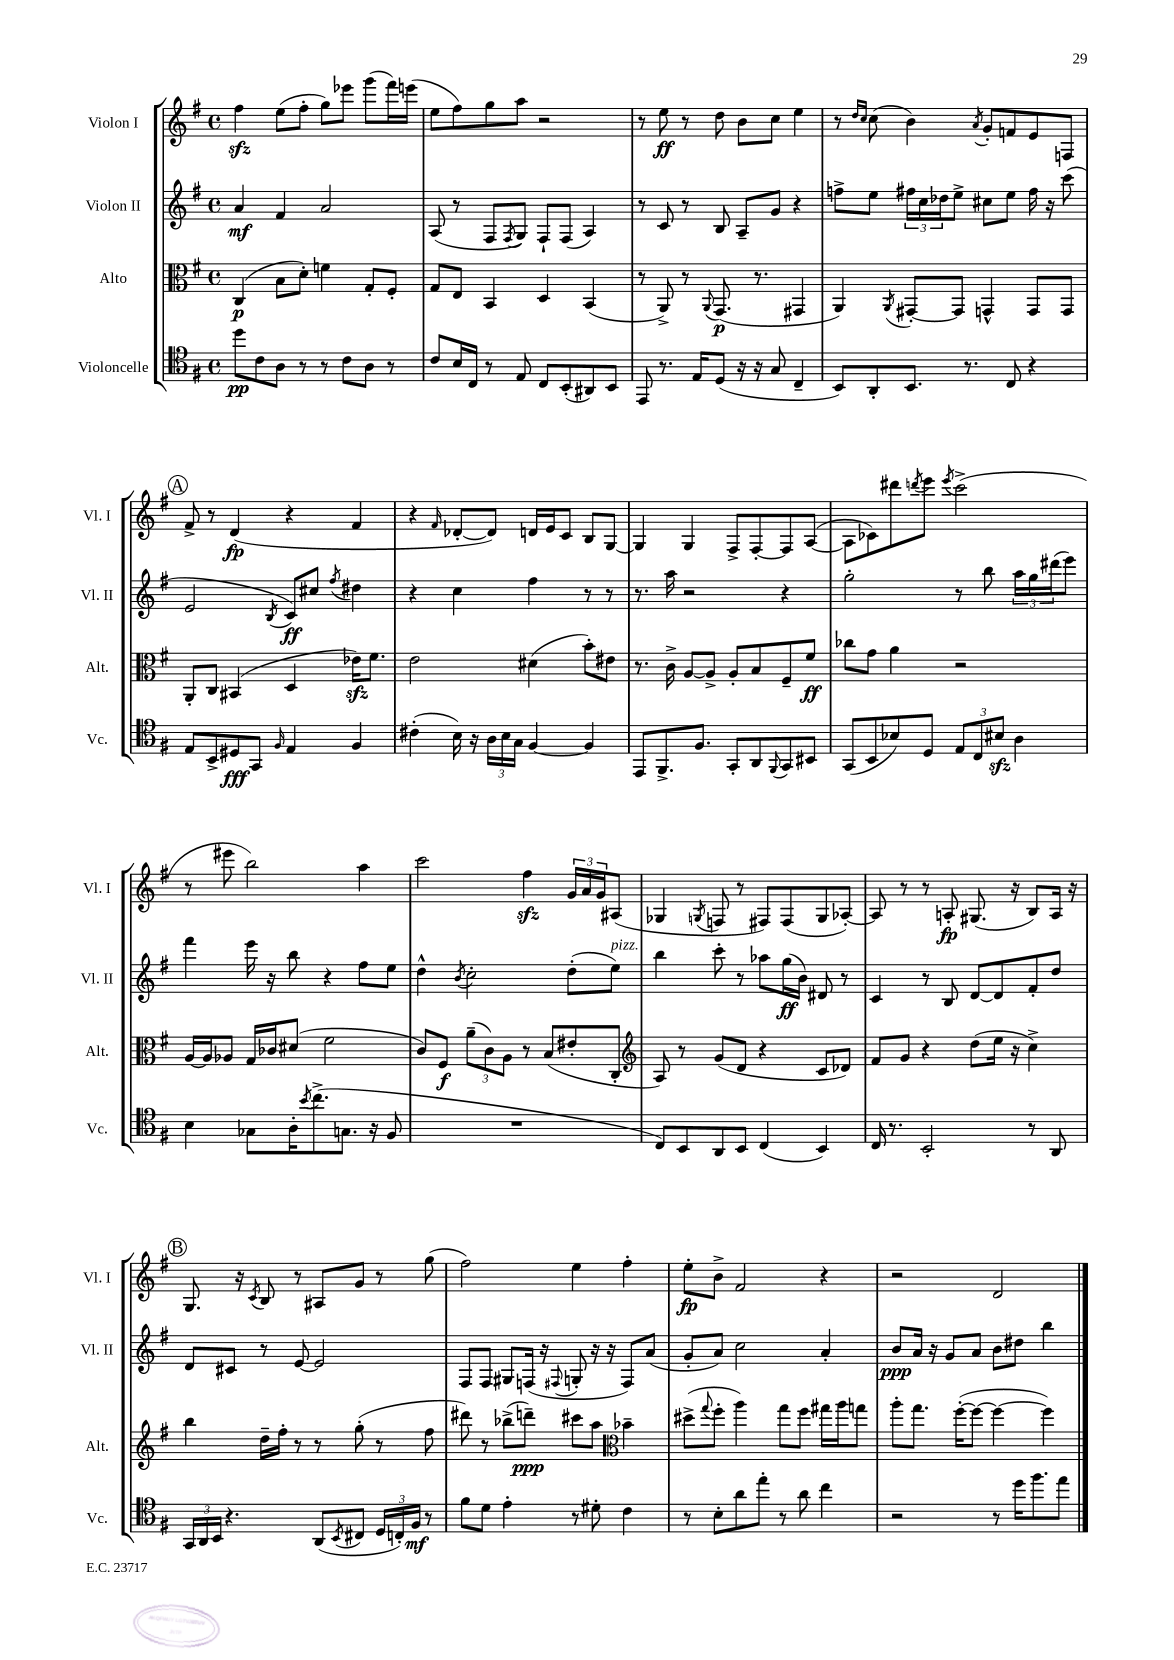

**kern	**dynam	**kern	**dynam	**kern	**dynam	**kern	**dynam
*part4	*part4	*part3	*part3	*part2	*part2	*part1	*part1
*staff4	*staff4	*staff3	*staff3	*staff2	*staff2	*staff1	*staff1
*I"Violoncelle	*	*I"Alto	*	*I"Violon II	*	*I"Violon I	*
*I'Vc.	*	*I'Alt.	*	*I'Vl. II	*	*I'Vl. I	*
*clefC4	*	*clefC3	*	*clefG2	*	*clefG2	*
*k[f#]	*	*k[f#]	*	*k[f#]	*	*k[f#]	*
*M4/4	*	*M4/4	*	*M4/4	*	*M4/4	*
*met(c)	*	*met(c)	*	*met(c)	*	*met(c)	*
=1	=1	=1	=1	=1	=1	=1	=1
8dd\L	pp	(4C/	p	4a/	mf	4ff#zz\	.
8c\	.	.	.	.	.	.	.
8A\J	.	8B\L	.	4f#/	.	(8ee\L	.
8r	.	8d'\J)	.	.	.	8ff#'\J	.
8r	.	4fn\	.	2a/	.	8gg\L)	.
8c\L	.	.	.	.	.	8eee-X\J	.
8A\J	.	8G'/L	.	.	.	(8ggg\L	.
8r	.	8F#'/J	.	.	.	16fff#\L)	.
.	.	.	.	.	.	(16eeen\JJ	.
=2	=2	=2	=2	=2	=2	=2	=2
8c/L	.	8G/L	.	(8A/	.	8ee\L	.
16B/L	.	8E/J	.	8r	.	8ff#\)	.
16C/JJ	.	.	.	.	.	.	.
8r	.	4BB/	.	8F#/L	.	8gg\	.
.	.	.	.	8qF#/	.	.	.
8E/	.	.	.	8G/J)	.	8aa\J	.
8C/L	.	4D/	.	8F#`/L	.	2r	.
(8BB'/	.	.	.	(8F#/J	.	.	.
8AA#X/)	.	(4BB/	.	4A/)	.	.	.
8BB/J	.	.	.	.	.	.	.
=3	=3	=3	=3	=3	=3	=3	=3
8EE/	.	8r	.	8r	.	8r	.
8.r	.	8AA^/)	.	8c/	.	8ee\	ff
.	.	8r	.	8r	.	8r	.
16E/KL	.	.	.	.	.	.	.
.	.	8qqAA/	.	.	.	.	.
(8D/J	.	(8.GG/	p	8B/	.	8dd\	.
16r	.	.	.	8A~/L	.	8b\L	.
16r	.	8.r	.	.	.	.	.
8G/	.	.	.	8g/J	.	8cc\J	.
4C~/	.	4GG#X/	.	4r	.	4ee\	.
=4	=4	=4	=4	=4	=4	=4	=4
8BB/L)	.	4AA/)	.	8ffn^\L	.	8r	.
.	.	.	.	.	.	16qqdd/LL	.
.	.	.	.	.	.	16qqcc/JJ	.
8AA'/	.	.	.	8ee\J	.	(8cc\	.
.	.	8qAA/	.	.	.	.	.
8.BB/J	.	[8GG#X'/L	.	24ff#X\LL	.	4b\)	.
.	.	.	.	24cc\	.	.	.
.	.	.	.	24dd-X\J	.	.	.
.	.	8GG#/J]	.	8ee^\J	.	.	.
8.r	.	.	.	.	.	.	.
.	.	.	.	.	.	8qa/	.
.	.	4GGn^^/	.	8cc#X\L	.	8g'/L	.
8C/	.	.	.	8ee\J	.	8fn/	.
4r	.	8GG/L	.	16ff#\	.	8e/	.
.	.	.	.	16r	.	.	.
.	.	8GG/J	.	(8ccc\	.	8Fn/J	.
!!LO:LB:g=z
!!LO:REH:place=s1:t=A
=5	=5	=5	=5	=5	=5	=5	=5
8E/L	.	8AA'/L	.	2e/	.	8f#^/	.
8BB^/	.	8C/J	.	.	.	8r	.
8D#X/	fff	(4BB#X/	.	.	.	(4d/	fp
8GG/J	.	.	.	.	.	.	.
16qqF#/	.	.	.	8qB/	.	.	.
4E/	.	4D/	.	8c/L)	ff	4r	.
.	.	.	.	8cc#X/J	.	.	.
.	.	.	.	8qff#/	.	.	.
4F#/	.	16e-Xzz\KL)	.	4dd#X\	.	4f#/	.
.	.	8.f#\J	.	.	.	.	.
=6	=6	=6	=6	=6	=6	=6	=6
(4c#X'\	.	2e\	.	4r	.	4r	.
.	.	.	.	.	.	16qqf#/	.
16B\)	.	.	.	4cc\	.	[8d-X'/L	.
16r	.	.	.	.	.	.	.
24A\LL	.	.	.	.	.	8d-/J])	.
24B\	.	.	.	.	.	.	.
24G\JJ	.	.	.	.	.	.	.
[4F#/	.	(4d#X\	.	4ff#\	.	16dn/LL	.
.	.	.	.	.	.	16e/J	.
.	.	.	.	.	.	8c/J	.
4F#/]	.	8b'\L)	.	8r	.	8B/L	.
.	.	8e#X\J	.	8r	.	[8G/J	.
=7	=7	=7	=7	=7	=7	=7	=7
8EE/L	.	8.r	.	8.r	.	4G/]	.
8.FF#^/	.	.	.	.	.	.	.
.	.	16c^\	.	16aa\	.	.	.
.	.	[8A/L	.	2r	.	4G/	.
8.F#/J	.	.	.	.	.	.	.
.	.	8A^/J]	.	.	.	.	.
8GG'/L	.	8A'/L	.	.	.	8F#^/L	.
8AA/	.	8B/	.	.	.	[8F#'/	.
8qqFF#/	.	.	.	.	.	.	.
8GG/	.	8F#~/	.	4r	.	8F#/]	.
8BB#X/J	.	8f#/J	ff	.	.	([8A/J	.
=8	=8	=8	=8	=8	=8	=8	=8
(8GG/L	.	8cc-X\L	.	2gg'\	.	8A\L]	.
8BB/	.	8g\J	.	.	.	8c-X\)	.
8B-X/)	.	4a\	.	.	.	8ddd#X\	.
.	.	.	.	.	.	8qdddn/	.
8D/J	.	.	.	.	.	8eee\J	.
.	.	.	.	.	.	8qeee/	.
12E/L	.	2r	.	8r	.	(2ccc^\	.
12C/	.	.	.	.	.	.	.
.	.	.	.	8bb\	.	.	.
12B#Xzz/J	.	.	.	.	.	.	.
4A\	.	.	.	24aa\LL	.	.	.
.	.	.	.	24gg\	.	.	.
.	.	.	.	(24ddd#X\J	.	.	.
.	.	.	.	8eee\J)	.	.	.
!!LO:LB:g=z
=9	=9	=9	=9	=9	=9	=9	=9
4B\	.	[16A/LL	.	4fff#\	.	8r	.
.	.	16A/J]	.	.	.	.	.
.	.	8A-X/J	.	.	.	8eee#X\	.
8G-X\L	.	16G/LL	.	16eee\	.	2bb\)	.
.	.	16c-X/J	.	16r	.	.	.
16A'\K	.	(8d#X/J	.	8bb\	.	.	.
8qb/	.	.	.	.	.	.	.
(8.cc^\	.	.	.	.	.	.	.
.	.	2f#\	.	4r	.	.	.
8.Gn\J	.	.	.	.	.	.	.
.	.	.	.	8ff#\L	.	4aa\	.
16r	.	.	.	.	.	.	.
8F#/	.	.	.	8ee\J	.	.	.
=10	=10	=10	=10	=10	=10	=10	=10
1r	.	8c/L)	.	4dd^^\	.	2ccc\	.
.	.	8F#/J	f	.	.	.	.
.	.	.	.	8qb/	.	.	.
.	.	(12a~\L	.	2cc'\	.	.	.
.	.	12c\)	.	.	.	.	.
.	.	12A\J	.	.	.	.	.
.	.	8r	.	.	.	4ff#zz\	.
.	.	(8B/L	.	.	.	.	.
.	.	8e#X'/	.	(8dd'\L	.	24g/LL	.
.	.	.	.	.	.	24a/	.
.	.	.	.	.	.	24g/J	.
!	!	!	!	!LO:TX:a:i:t=pizz.	!	!	!
.	.	8C'/J	.	8ee\J)	.	(8A#X/J	.
=11	=11	=11	=11	=11	=11	=11	=11
*	*	*clefG2	*	*	*	*	*
8C/L)	.	8A/)	.	4bb\	.	4G-X/	.
8BB/	.	8r	.	.	.	.	.
.	.	.	.	.	.	8qGn/	.
8AA/	.	(8g/L	.	8ccc'\	.	8Fn/	.
8BB/J	.	8d/J	.	8r	.	8r	.
(4C/	.	4r	.	8aa-X\L	.	8F#X/L)	.
.	.	.	.	(16gg\L	ff	(8F#/	.
.	.	.	.	16b\JJ)	.	.	.
4BB/)	.	8c/L	.	8d#X/	.	8G/	.
.	.	8d-X/J)	.	8r	.	[8A-X'/J)	.
=12	=12	=12	=12	=12	=12	=12	=12
16C/	.	8f#/L	.	4c/	.	8A-/]	.
8.r	.	.	.	.	.	.	.
.	.	8g/J	.	.	.	8r	.
2BB'/	.	4r	.	8r	.	8r	.
.	.	.	.	8B/	.	8An'/	fp
.	.	(8dd\L	.	[8d/L	.	(8.G#X/	.
.	.	16ee\Jk	.	8d/]	.	.	.
.	.	16r	.	.	.	16r	.
8r	.	4cc^\)	.	8f#'/	.	8B/L)	.
8AA/	.	.	.	8dd/J	.	16A/Jk	.
.	.	.	.	.	.	16r	.
!!LO:LB:g=z
!!LO:REH:place=s1:t=B
=13	=13	=13	=13	=13	=13	=13	=13
24GG/LL	.	4bb\	.	8d/L	.	8.G/	.
24AA/	.	.	.	.	.	.	.
24BB/JJ	.	.	.	.	.	.	.
4.r	.	.	.	8c#X/J	.	.	.
.	.	.	.	.	.	16r	.
.	.	.	.	.	.	8qc/	.
.	.	16dd~\LL	.	8r	.	8B/	.
.	.	16ff#'\JJ	.	.	.	.	.
.	.	8r	.	[8e/	.	8r	.
(8AA/L	.	8r	.	2e/]	.	8A#X/L	.
8qBB/	.	.	.	.	.	.	.
8C#X/J	.	(8gg'\	.	.	.	8g/J	.
24D/LL	.	8r	.	.	.	8r	.
24Cn'/)	.	.	.	.	.	.	.
24F#/JJ	mf	.	.	.	.	.	.
8r	.	8ff#\	.	.	.	(8gg\	.
=14	=14	=14	=14	=14	=14	=14	=14
8f#\L	.	8ddd#X\)	.	8F#/L	.	2ff#\)	.
8d\J	.	8r	.	8F#/J	.	.	.
4e'\	.	(8bb-X^\L	.	8G#X/L	.	.	.
.	.	8dddn~\J)	ppp	(16Fn/Jk	.	.	.
.	.	.	.	16r	.	.	.
.	.	.	.	8qqF#X/	.	.	.
8r	.	8ccc#X\L	.	8Gn'/	.	4ee\	.
8d#X'\	.	8aa\J	.	16r	.	.	.
.	.	.	.	16r	.	.	.
*	*	*clefC3	*	*	*	*	*
4c\	.	4b-X~\	.	8F#/L)	.	4ff#'\	.
.	.	.	.	(8a/J	.	.	.
=15	=15	=15	=15	=15	=15	=15	=15
8r	.	(8dd#X^\L	.	8g'/L	.	8ee'\L	fp
.	.	8qqgg/	.	.	.	.	.
8B'\L	.	8ff#'\J	.	8a/J)	.	8b^\J	.
8a\	.	4aa\)	.	2cc\	.	2f#/	.
8ee'\J	.	.	.	.	.	.	.
8r	.	8gg\L	.	.	.	.	.
8a\	.	8ff#\J	.	.	.	.	.
4cc\	.	16gg#X\LL	.	4a'/	.	4r	.
.	.	16aa\J	.	.	.	.	.
.	.	8ggn\J	.	.	.	.	.
=16	=16	=16	=16	=16	=16	=16	=16
2r	.	8aa'\L	.	8b/L	ppp	2r	.
.	.	8.gg\J	.	16a/Jk	.	.	.
.	.	.	.	16r	.	.	.
.	.	.	.	8g/L	.	.	.
.	.	([16ff#'\KL	.	.	.	.	.
.	.	8ff#\J_	.	8a/J	.	.	.
8r	.	4ff#\_	.	8b\L	.	2d/	.
16dd\KL	.	.	.	8dd#X\J	.	.	.
8.ff#\	.	.	.	.	.	.	.
.	.	4ff#\])	.	4bb\	.	.	.
8ee\J	.	.	.	.	.	.	.
==	==	==	==	==	==	==	==
*-	*-	*-	*-	*-	*-	*-	*-
